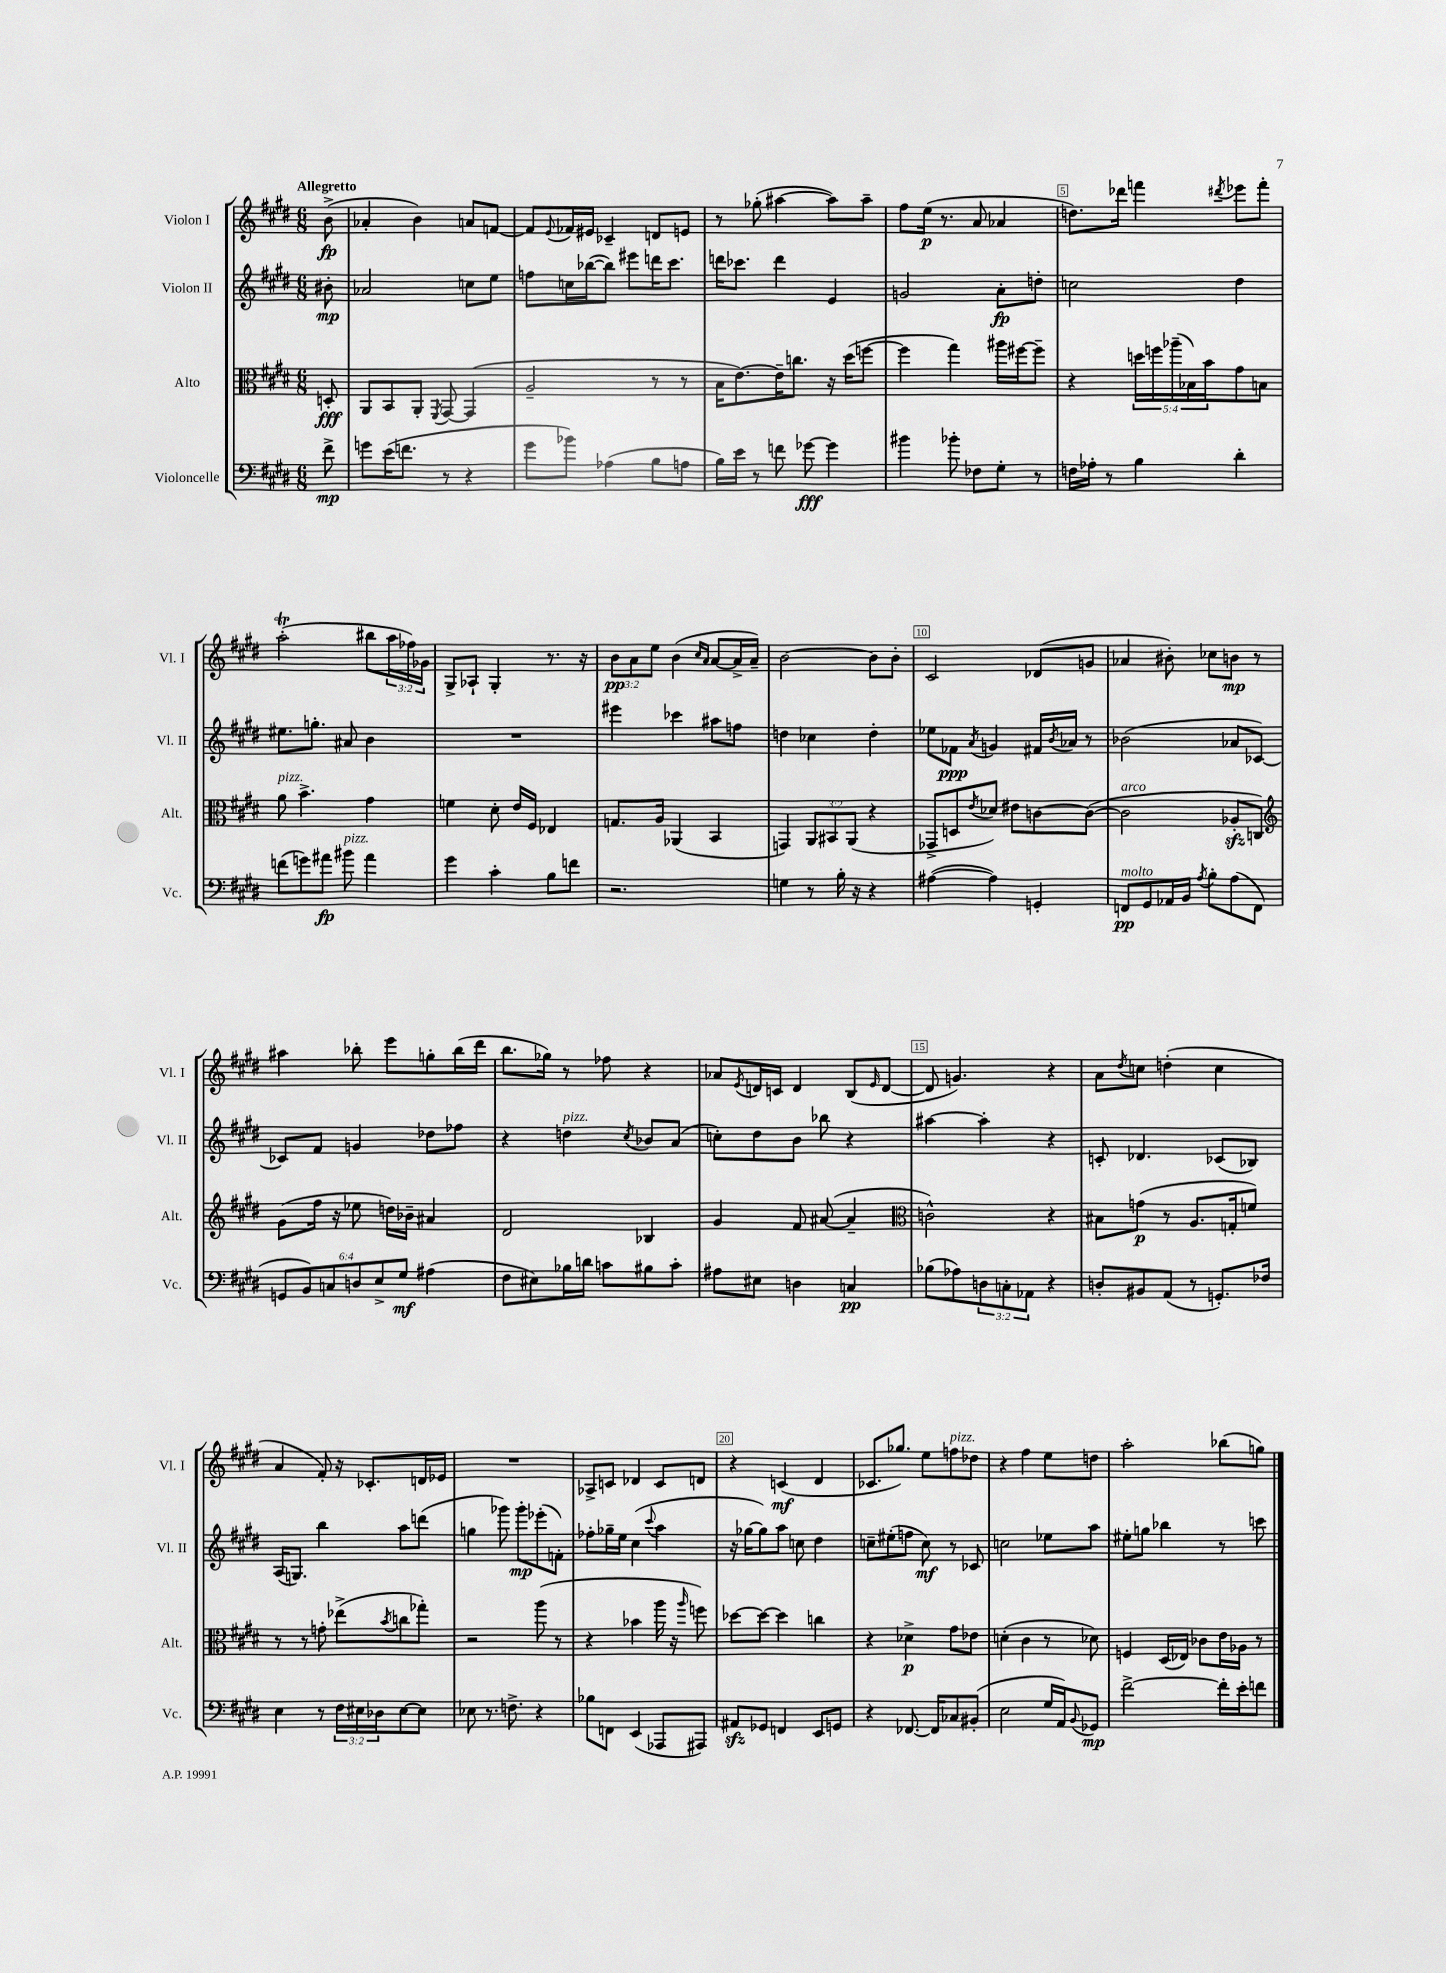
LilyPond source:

<<
\new StaffGroup <<
\new Staff = "s0" \with { instrumentName = "Violon I" shortInstrumentName = "Vl. I" } {
    \clef treble \key e \major \numericTimeSignature \time 6/8 \override Staff.TupletNumber.text = #tuplet-number::calc-fraction-text \partial 8 \tempo "Allegretto"
    b'8->\fp( |
    aes'4-. b'4) a'8 f'8~ |
    f'8 \appoggiatura { e'8 } fes'16 eis'16 ces'4-- d'8 e'8 |
    r8 ges''8-.( ais''4~ ais''8) ais''8-- |
    fis''8 e''16\p( r8. a'8 aes'4 |
    d''8.) des'''16 f'''4 \acciaccatura { dis'''8 } ees'''8 f'''8-. |
    a''2-.\trill( bis''8 \tuplet 3/2 { a''16 fes''16) ges'16 } |
    gis8-> aes8-! gis4-. r8. r16 |
    \tuplet 3/2 { b'8\pp a'8 e''8 } b'4( \grace { cis''16 a'16 } a'8~ a'16-> a'16--) |
    b'2~ b'8 b'8-. |
    cis'2 des'8( g'8 |
    aes'4 bis'8-.) ces''8 b'8\mp r8 |
    ais''4 bes''8-. e'''8 g''8-. bes''16( dis'''16 |
    b''8. ges''16) r8 fes''8 r4 |
    aes'8 \acciaccatura { e'8 } d'16 c'16 d'4 b8( \grace { e'16 } d'8~ |
    d'8 g'4.) r4 |
    a'8 \acciaccatura { dis''8 } c''8 d''4-.( c''4 |
    a'4 fis'8-.) r16 ces'8.-. d'16 ees'16 |
    R2. |
    aes8-> c'8 des'4 c'8 d'8 |
    r4 c'4\mf( dis'4 |
    ces'8. ges''8.) e''8 f''8^\markup { \italic "pizz." } des''8 |
    r4 fis''4 e''8 d''8 |
    a''2-. bes''8( g''8) \bar "|." |
}
\new Staff = "s1" \with { instrumentName = "Violon II" shortInstrumentName = "Vl. II" } {
    \clef treble \key e \major \numericTimeSignature \time 6/8 \partial 8
    bis'8-.\mp |
    aes'2 c''8 e''8 |
    f''8 c''16 bes''16~( bes''8) eis'''8 d'''16 cis'''8. |
    d'''16 ces'''8. d'''4 e'4 |
    g'2 a'8-.\fp d''8-. |
    c''2 dis''4 |
    eis''8. g''8.-. ais'8 b'4 |
    R2. |
    eis'''4 ces'''4 ais''8 f''8 |
    d''4 ces''4 d''4-. |
    ees''8 fes'8\ppp \acciaccatura { a'8 } g'4 fis'16 \acciaccatura { b'8 } aes'16 r8 |
    bes'2( aes'8 ces'8~) |
    ces'8 fis'8 g'4 des''8 fes''8 |
    r4 d''4^\markup { \italic "pizz." } \acciaccatura { cis''8 } bes'8 a'8( |
    c''8-.) dis''8 b'8 bes''8 r4 |
    ais''4~ ais''4-. r4 |
    c'8-. des'4. ces'8( bes8) |
    a16( g8.) b''4 a''8 d'''8( |
    g''4 ges'''8) ges'''8-.\mp ees'''8-.( f'8-.) |
    fes''8-. ges''16-- e''16 cis''4( \appoggiatura { cis'''8 } a''4 |
    r16 ges''16~ ges''8) a''8 c''8 dis''4 |
    c''8-- eis''8-.( f''8 c''8\mf) r8 ces'8 |
    c''2 ees''8 a''8 |
    eis''8-. g''8 bes''4 r8 c'''8 \bar "|." |
}
\new Staff = "s2" \with { instrumentName = "Alto" shortInstrumentName = "Alt." } {
    \clef alto \key e \major \numericTimeSignature \time 6/8 \override Staff.TupletNumber.text = #tuplet-number::calc-fraction-text \partial 8
    d8-.\fff |
    a,8 b,8 a,8-. \acciaccatura { fis,8 } gis,8~ gis,4( |
    a2-- r8 r8 |
    b16 e'8.~) e'16-- c''8. r16 dis''16( f''8~ |
    f''4 gis''4) ais''16 fis''16~ fis''8-- |
    r4 \tuplet 5/4 { d''16 f''16 aes''16--( bes16) b'16 } gis'8 b8 |
    a'8^\markup { \italic "pizz." } b'4.-> gis'4 |
    f'4 dis'8-. e'16 fis16 ees4 |
    g8. a16 aes,4( b,4 |
    g,4) \tuplet 3/2 { a,8 bis,8 a,8( } r4 |
    ges,8-> d8 \acciaccatura { e'8 } des'8) eis'8 c'8~ c'8~( |
    c'2^\markup { \italic "arco" } aes8-.\sfz c8) |
    \clef treble gis'8( fis''16 r16 ees''8 d''16) bes'16-- ais'4 |
    dis'2 bes4 |
    gis'4 fis'8 ais'8~( ais'4-- |
    \clef alto c'2-^) r4 |
    bis8 g'8\p( r8 a8. g16-. f'8) |
    r8 r8 g'8-. ees''8->( \acciaccatura { b'8 } c''8 ges''8-.) |
    r2 a''8( r8 |
    r4 bes'4 a''16 r16 \grace { a''16 } f''8) |
    des''8~ des''8~ des''4 c''4 |
    r4 des'4->\p gis'8 ees'8 |
    d'4-.( cis'4 r8 des'8) |
    f4 dis16( ees16) ces'8 e'16 aes16 r8 \bar "|." |
}
\new Staff = "s3" \with { instrumentName = "Violoncelle" shortInstrumentName = "Vc." } {
    \clef bass \key e \major \numericTimeSignature \time 6/8 \override Staff.TupletNumber.text = #tuplet-number::calc-fraction-text \partial 8
    fis'8->\mp |
    g'8 e'16( f'8. r8 r4 |
    gis'8 bes'8) aes4( b8 a8 |
    b16) e'16 r8 f'8 ges'8~\fff ges'4 |
    bis'4 bes'8-. fes8 gis8-. r8 |
    f16 aes16-. r8 b4 dis'4-. |
    f'8( g'8) ais'8\fp bis'8^\markup { \italic "pizz." } ais'4 |
    gis'4 cis'4-. b8 f'8 |
    r2. |
    g4 r8 b16-. r16 r4 |
    ais4~( ais4) g,4-. |
    f,8\pp^\markup { \italic "molto" } gis,8 aes,16 b,16 \acciaccatura { a8 } b8-. a8( f,8 |
    \tuplet 6/4 { g,8 b,8) c8 d8 e8-> gis8\mf } ais4( |
    fis8 eis8) bes16 d'16 c'8 bis8 c'8-. |
    ais8 eis8 d4 c4\pp |
    bes8( aes8) \tuplet 3/2 { d8 c8-. aes,8 } r4 |
    d8-. bis,8 a,8( r8 g,8.-.) fes16 |
    e4 r8 \tuplet 3/2 { fis16 eis16 des16 } eis8~ eis8 |
    ees8 r8. f8.-> r4 |
    bes8 f,8 e,4( aes,,8 ais,,8) |
    ais,8\sfz ges,8 f,4 e,8 g,8 |
    r4 fes,8.~ fes,16 ces8 bis,8-.( |
    e2 gis16 a,16) \appoggiatura { b,8 } ges,8\mp |
    fis'2~-> fis'16-. e'16-. f'8 \bar "|." |
}
>>
>>
\layout { \context { \Score \override BarNumber.break-visibility = ##(#f #t #t) barNumberVisibility = #(every-nth-bar-number-visible 5) \override BarNumber.stencil = #(make-stencil-boxer 0.1 0.3 ly:text-interface::print) } }
